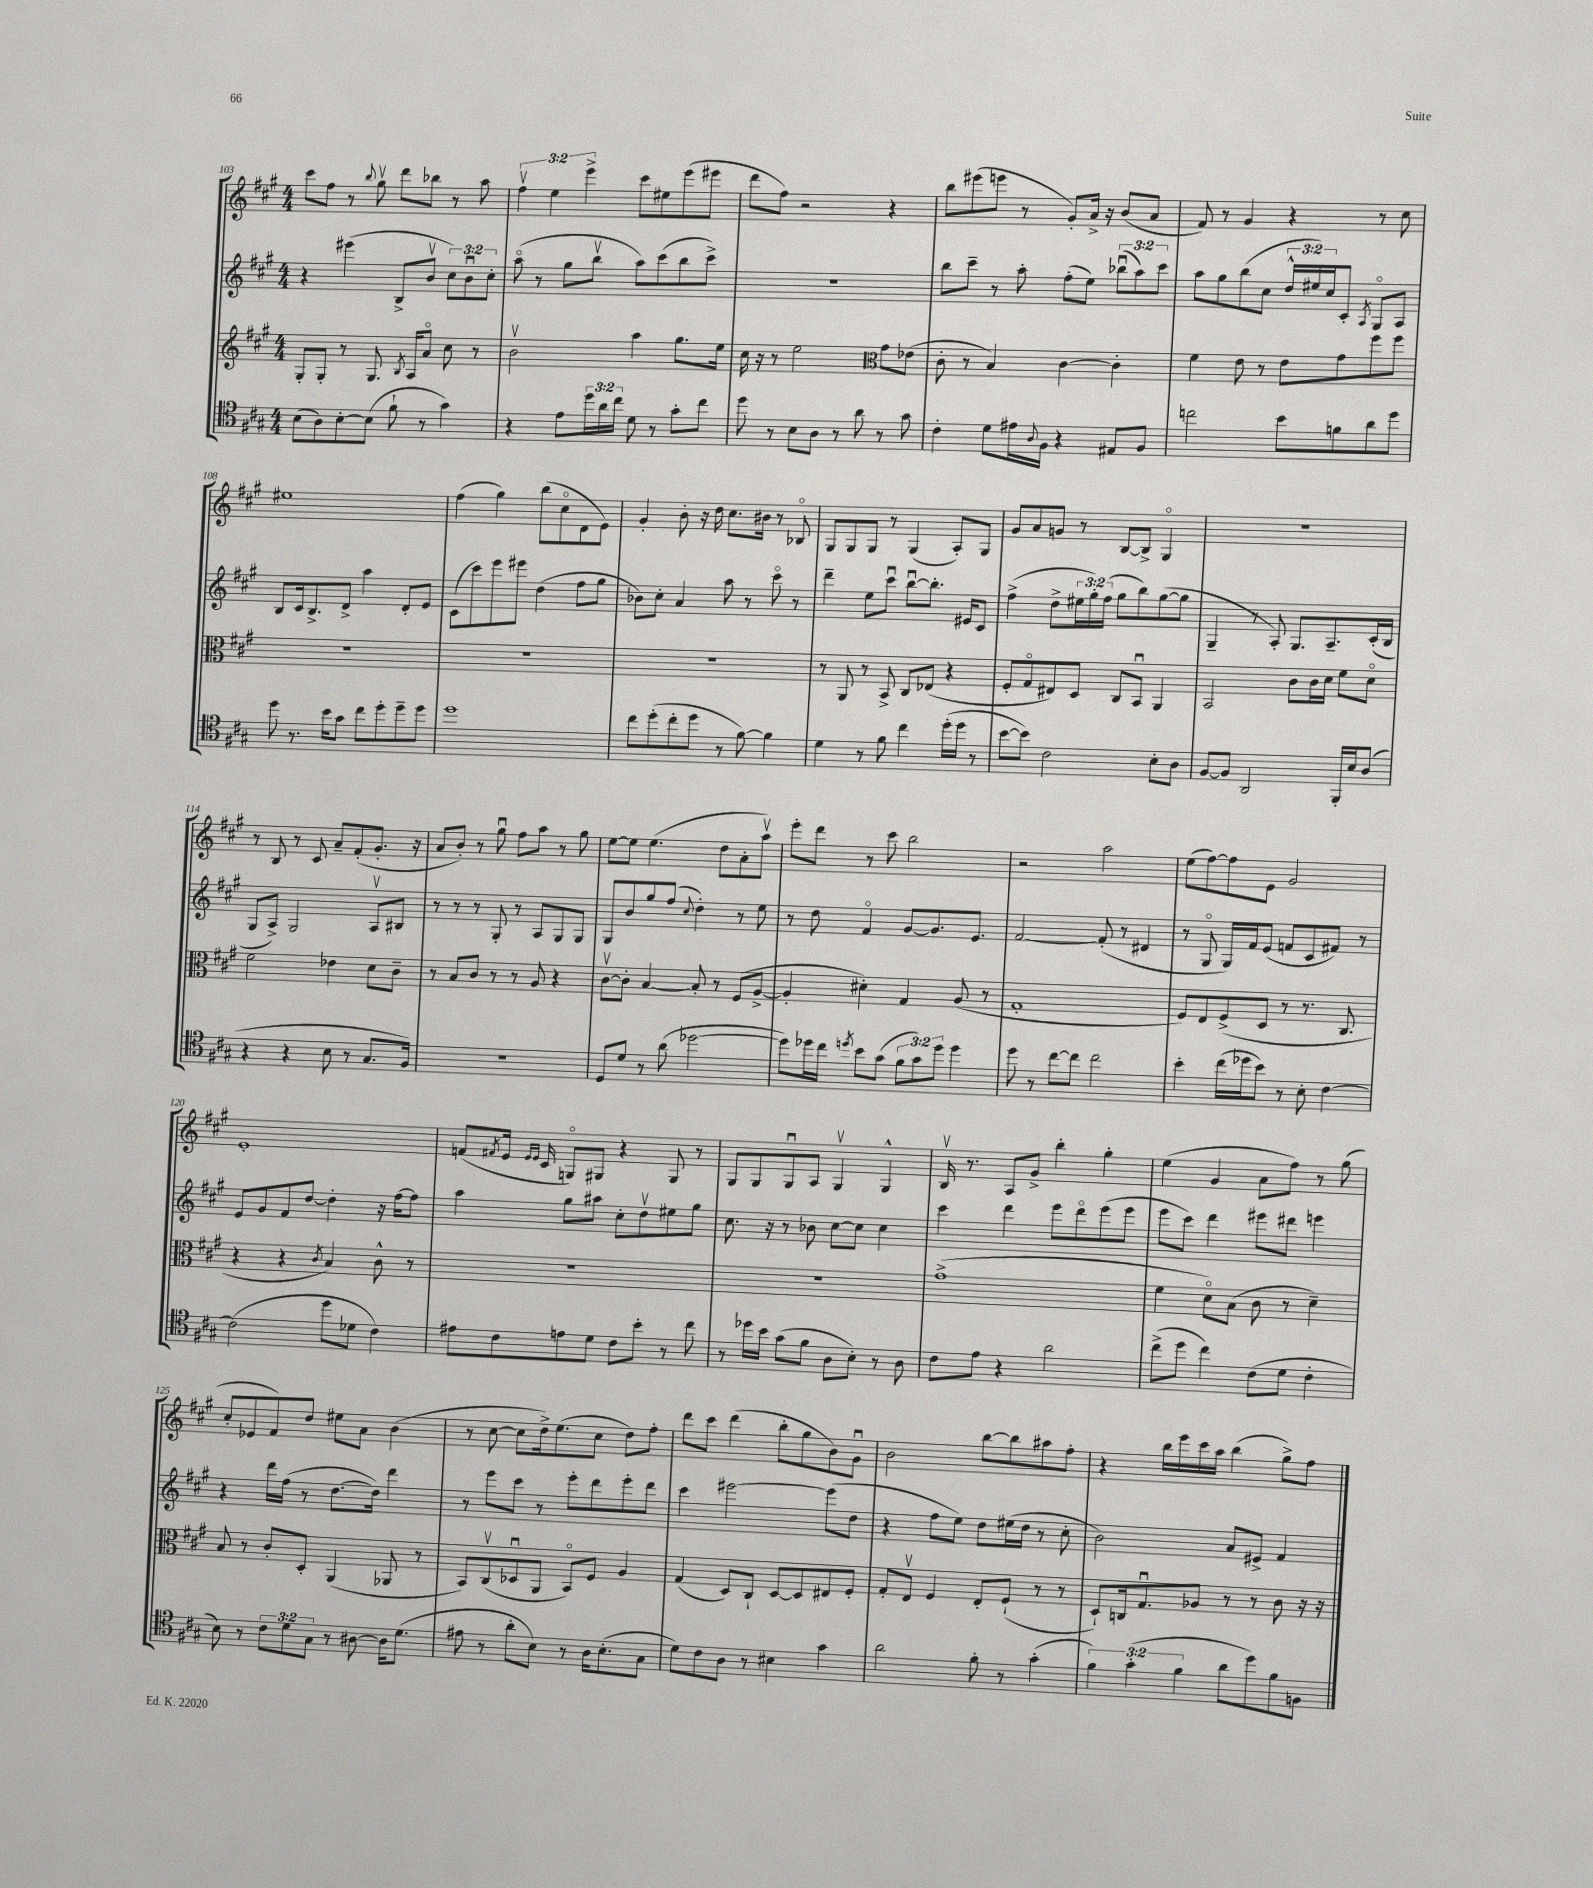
<<
\new StaffGroup <<
\new Staff = "s0" {
    \clef treble \key a \major \numericTimeSignature \time 4/4 \override Staff.TupletNumber.text = #tuplet-number::calc-fraction-text
    cis'''8 fis''8 r8 \appoggiatura { b''8 } gis''8\upbow d'''8 bes''8 r8 a''8 |
    \tuplet 3/2 { fis''4\upbow e''4 e'''4-> } cis'''8 eis''8 e'''8( eis'''8 |
    d'''8 fis''8) r2 r4 |
    b''8 eis'''8( e'''8 r8 gis'8-.) a'16-> r16 b'8( a'8 |
    fis'8) r8 gis'4 r4 r8 cis''8 |
    eis''1 |
    fis''4( gis''4) b''8( cis''8\flageolet d'8 e'8) |
    gis'4-. b'8-. r16 d''16 cis''8. bis'16 r8 bes8\flageolet |
    gis8 gis8 gis8 r8 gis4( a8-.) gis8 |
    gis'8 a'8 g'8 r8 b8~ b8-> gis4\flageolet |
    R1 |
    r8 b8 r8 cis'8 a'8-- fis'8-.( gis'8.-. r16 |
    a'8 b'8-.) r8 gis''8\downbow fis''8 a''8 r8 gis''8 |
    e''8~ e''8 e''4.( d''8 a'8-. a''8\upbow) |
    e'''8-. d'''8 r8 cis'''8 b''2 |
    r2 a''2 |
    e''8( fis''8~) fis''8 e'8 gis'2 |
    e'1-. |
    f'8( \acciaccatura { fis'8 } e'16 \grace { e'16 e'16 } cis'16 g8\flageolet) gis8 r4 gis8 r8 |
    gis8 gis8 gis8\downbow a8 gis4\upbow gis4-^ |
    b16\upbow r8. a8 gis'8-> b''4-. gis''4-. |
    e''4( gis'4 a'8 fis''8) r8 gis''8( |
    cis''8-. ees'8 fis'8) d''8 eis''8 a'8 b'4( |
    r8 cis''8~ cis''8 d''16->) e''8.( cis''8 d''8) fis''8-. |
    d'''8 cis'''8 d'''4( b''8-. gis''8 b'8) gis'8\downbow |
    b'2 b''8~ b''8 ais''8 fis''8-. |
    r4 b''16 e'''16 cis'''16 a''16 b''4( gis''8->) fis''8 \bar "|." |
}
\new Staff = "s1" {
    \clef treble \key a \major \numericTimeSignature \time 4/4 \override Staff.TupletNumber.text = #tuplet-number::calc-fraction-text
    r4 eis'''4( b8-> b'8\upbow \tuplet 3/2 { cis''8) b'8\downbow cis''8-. } |
    a''8\flageolet( r8 gis''8 b''8\upbow a''8) cis'''8( b''8 cis'''8->) |
    R1 |
    b''8 cis'''8-- r8 a''8-. fis''8-.( e''8) \tuplet 3/2 { bes''8\downbow( a''8) cis'''8 } |
    a''8 gis''8 b''8( cis''8 \tuplet 3/2 { d''16-^ eis''16) cis''16 } cis'8-. \acciaccatura { a8 } gis8\flageolet a8 |
    b8 cis'16 b8.-> d'8-> a''4 d'8-. e'8 |
    cis'8( cis'''8) e'''8 eis'''8 d''4( fis''8 gis''8 |
    bes'8) cis''8-. a'4 a''8 r8 cis'''8\flageolet r8 |
    d'''4-- e''8 cis'''8\downbow b''8~\downbow b''8.-. eis'16 cis'8 |
    fis''4->( d''8-> \tuplet 3/2 { eis''16 gis''16-.) fis''16( } gis''8 b''8) gis''8~( gis''8 |
    gis4-- r8 a8-.) gis8. a8.-- cis'16-.( b16 |
    gis8 a8->) gis2 a8\upbow bis8 |
    r8 r8 r8 gis8-. r8 a8 gis8 gis8 |
    gis8 b'8 gis''8 fis''8( \appoggiatura { cis''8 } d''4-.) r8 e''8 |
    r8 d''8 fis'4\flageolet gis'8~ gis'8. e'8. |
    fis'2~ fis'8-.( r8 dis'4 |
    r8 gis8\flageolet gis16) fis'16 e'8( f'8 cis'8 fis'8) r8 |
    e'8 gis'8 fis'8 d''8~ d''4-. r16 fis''16~ fis''8 |
    a''4 gis''8 ais''8 cis''8-. d''8\upbow eis''8 gis''8 |
    cis''8. r16 r8 bes'8 cis''8~ cis''8 cis''4 |
    cis'''4 d'''4 e'''8 d'''8\flageolet e'''8( e'''8 |
    e'''8 cis'''8) d'''4 eis'''8 dis'''8 e'''4 |
    r4 d'''16 fis''16( r8 d''8.~ d''16) d'''4 |
    r8 e'''8 cis'''8 r8 e'''8-. d'''8 e'''8-. d'''8 |
    cis'''4 eis'''2~ eis'''8( d''8 |
    r4 fis''8 e''8) d''8 eis''16( d''16 r8 cis''8-. |
    b'2) a'8 eis'8-> fis'4 \bar "|." |
}
\new Staff = "s2" {
    \clef treble \key a \major \numericTimeSignature \time 4/4
    gis8-. gis8-. r8 gis8. \acciaccatura { b8 } a16 a'8\flageolet cis''8 r8 |
    b'2\upbow a''4 gis''8. e''16 |
    cis''16 r16 r8 e''2 \clef alto gis'8 ees'8( |
    cis'8-. r8 b4) cis'4~ cis'4-. |
    fis'4 e'8 r8 e'8 gis'8 fis''8 fis''8 |
    R1 |
    R1 |
    R1 |
    r8 a,8 r8 b,8-> cis8 ees8( r4 |
    fis8-. gis8\flageolet eis8) d8 cis8 b,8\downbow a,4 |
    b,2 cis'8 cis'16 d'16 fis'8 d'8\flageolet |
    fis'2 ees'4 d'8 cis'8-- |
    r8 b8 cis'8 r8 r8 a8 r4 |
    cis'8~\upbow cis'8-. b4~ b8-. r8 fis8( a8~-> |
    a4-. dis'4-.) gis4 a8( r8 |
    gis1-. |
    fis8) e8 fis8->( d8 r8 r8. cis8. |
    r4 r4 \acciaccatura { cis'8 } b4) cis'8-^ r8 |
    R1 |
    R1 |
    gis'1->( |
    fis'4 d'8\flageolet) b8( cis'8 r8 d'4--) |
    b8 r8 cis'8-. d8-. a,4( aes,8 r8 |
    b,8) cis8\upbow( des8\downbow a,8 b,8\flageolet) fis8 a4 |
    gis4( d8) cis8-! d8~ d8 eis8 fis8-. |
    gis8-. e8\upbow fis4 e8-. fis8-!( r8 r8 |
    d8-!) c16 gis8.\downbow aes8 r8 r8 cis'8 r16 r16 \bar "|." |
}
\new Staff = "s3" {
    \clef tenor \key a \major \numericTimeSignature \time 4/4 \override Staff.TupletNumber.text = #tuplet-number::calc-fraction-text
    b8( a8) b8~-. b8( fis'8-! r8 gis'4) |
    r4 e'8 \tuplet 3/2 { d''16 a'16 cis''16 } d'8 r8 gis'8-. cis''8 |
    d''8 r8 b8 a8 r8 a'8 r8 gis'8 |
    cis'4-. d'8 eis'16 \appoggiatura { a8 } fis16 r4 eis8 fis8 |
    c''2 b'8 f'8 a'8 d''8 |
    d''8 r8. b'16 gis'8 cis''8 d''8-. d''8-- d''8 |
    d''1 |
    cis''8 d''8-.( cis''8-. d''8 r8 fis'8~) fis'4 |
    d'4 r8 fis'8 cis''4 d''16-.( d''16 r8 |
    b'8~ b'8) cis'2 b8-. a8 |
    fis8~ fis8 a,2 fis,16-. b16 a8( |
    r4 r4 b8 r8 gis8. fis16) |
    R1 |
    d8 d'8 r8 a'8( des''2~ |
    des''8) des''16 cis''16 \acciaccatura { d''8 } b'8 gis'8( \tuplet 3/2 { fis'8 gis'8) d''8 } d''4 |
    d''8 r8 cis''8~ cis''8 cis''2 |
    b'4-. cis''16( des''16 b'8) r8 b8-. cis'4~ |
    cis'2( d''8 des'8 cis'4) |
    eis'8 cis'8 e'8 d'8 cis'8 b'8-. r8 cis''8 |
    r8 des''16 b'16 gis'8( fis'8 a8 b8-.) r8 a8 |
    cis'8 e'8 r4 a'2 |
    cis''8->( d''8 cis''4) cis'8( d'8 cis'4-. |
    b8) r8 \tuplet 3/2 { cis'8 d'8 gis8 } r8 ais8~ ais16 d'8.( |
    eis'8 r8 a'8-. b8) r8 a16 b8.-.( gis8 |
    d'8) cis'8 a8 r8 bis4 gis'4 |
    a'2 fis'8-. r8 gis'4-.( |
    \tuplet 3/2 { fis'4) gis'4-.( fis'4 } a'8 d''8) fis'8 f8 \bar "|." |
}
>>
>>
\layout { \context { \Score currentBarNumber = #103 } }
